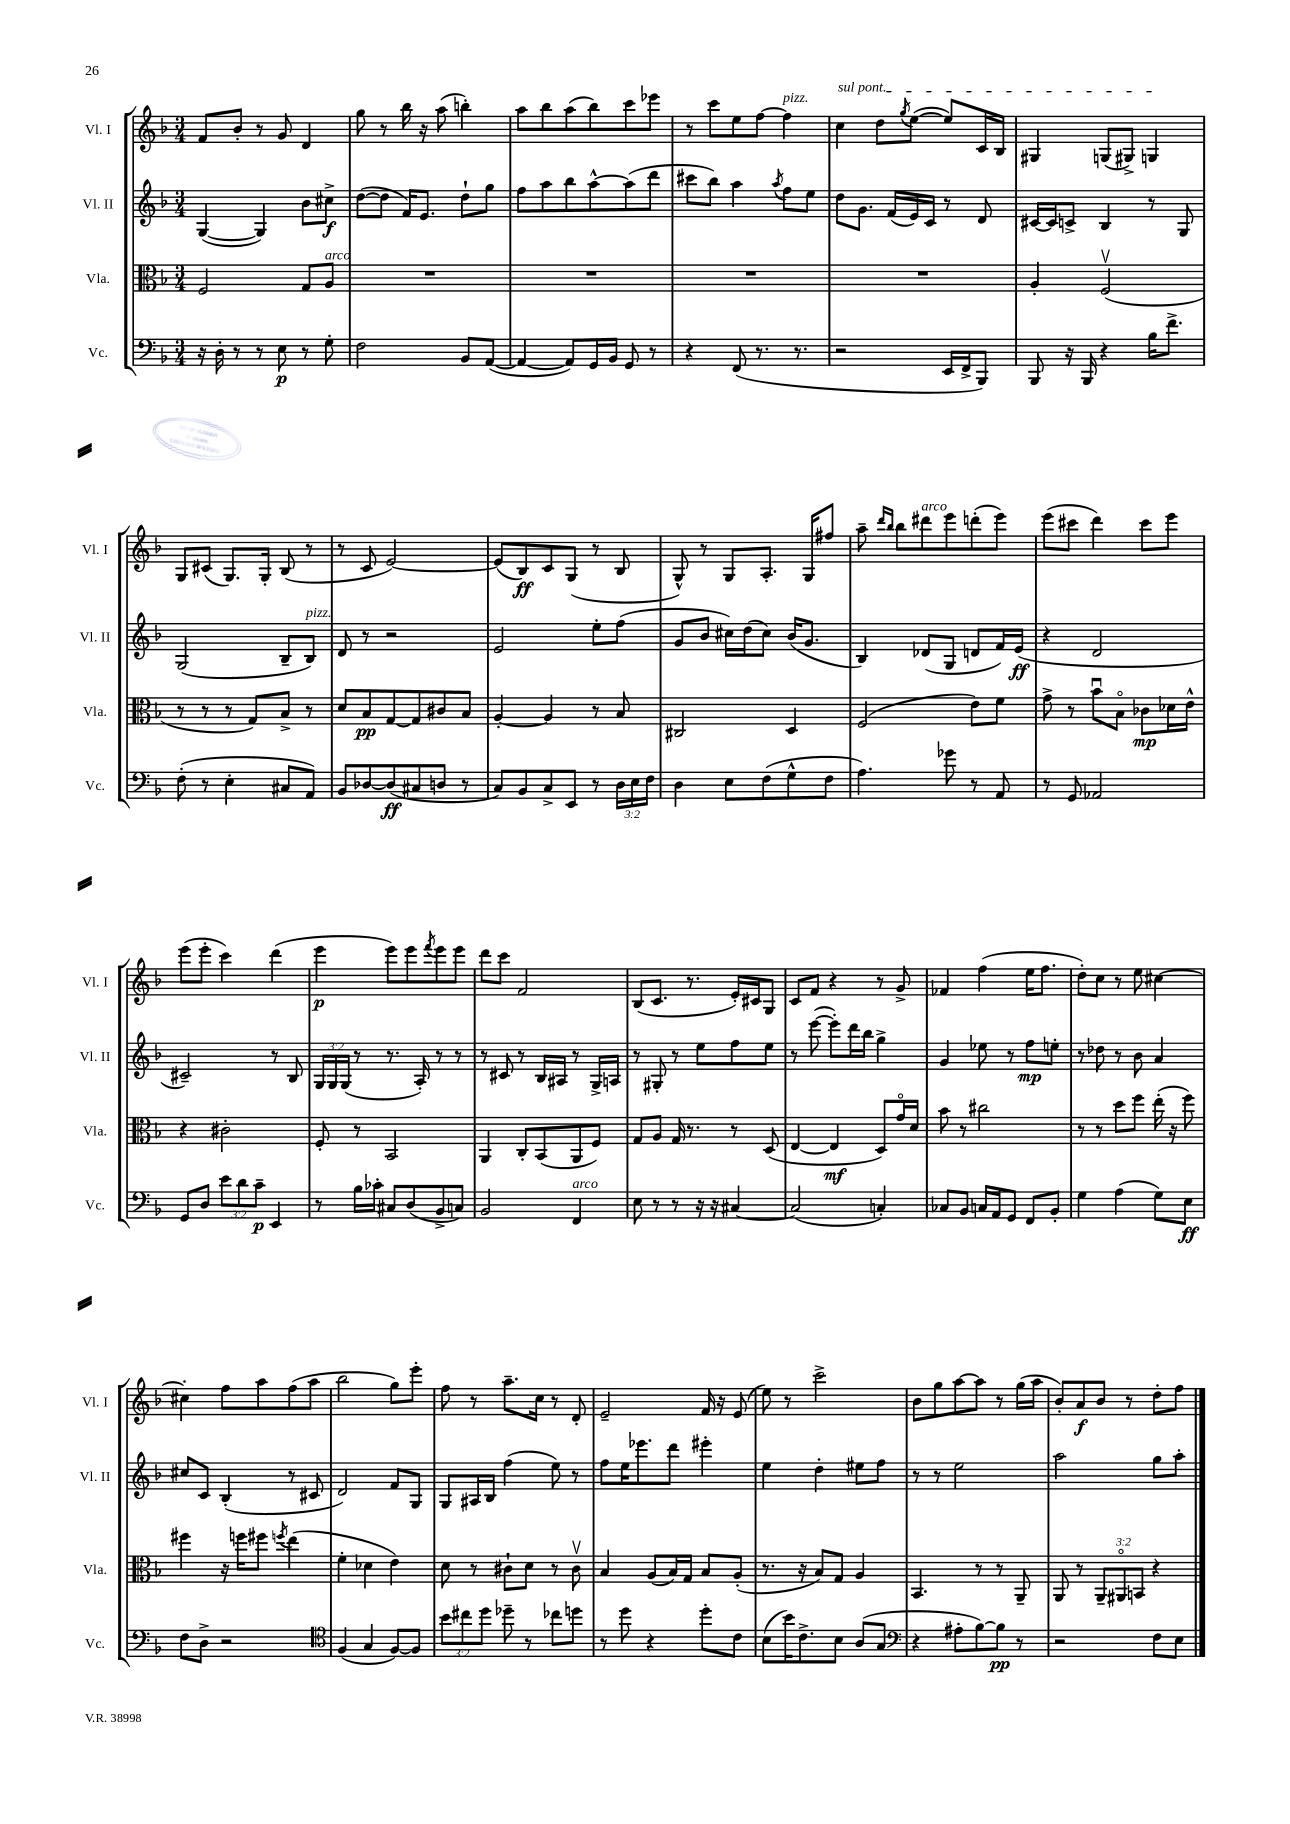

**kern	**dynam	**kern	**dynam	**kern	**dynam	**kern	**dynam
*part4	*part4	*part3	*part3	*part2	*part2	*part1	*part1
*staff4	*staff4	*staff3	*staff3	*staff2	*staff2	*staff1	*staff1
*I"Vc.	*	*I"Vla.	*	*I"Vl. II	*	*I"Vl. I	*
*I'Vc.	*	*I'Vla.	*	*I'Vl. II	*	*I'Vl. I	*
*clefF4	*	*clefC3	*	*clefG2	*	*clefG2	*
*k[b-]	*	*k[b-]	*	*k[b-]	*	*k[b-]	*
*M3/4	*	*M3/4	*	*M3/4	*	*M3/4	*
=19	=19	=19	=19	=19	=19	=19	=19
16r	.	2F/	.	([4G/	.	8f/L	.
16D'\	.	.	.	.	.	.	.
8r	.	.	.	.	.	8b-'/J	.
8r	.	.	.	4G/])	.	8r	.
8E\	p	.	.	.	.	8g/	.
8r	.	8G/L	.	8b-\L	.	4d/	.
!	!	!LO:TX:a:i:t=arco	!	!	!	!	!
8G'\	.	8A/J	.	8cc#X^\J	f	.	.
=20	=20	=20	=20	=20	=20	=20	=20
2F\	.	2.r	.	([8dd\L	.	8gg\	.
.	.	.	.	8dd\J]	.	8r	.
.	.	.	.	16f/KL)	.	16bb-\	.
.	.	.	.	8.e/J	.	16r	.
.	.	.	.	.	.	(8aa\	.
8BB-/L	.	.	.	8dd`\L	.	4bbn'\)	.
([8AA/J	.	.	.	8gg\J	.	.	.
=21	=21	=21	=21	=21	=21	=21	=21
4AA/_	.	2.r	.	8ff\L	.	8aa\L	.
.	.	.	.	8aa\	.	8bb-\	.
8AA/L])	.	.	.	8bb-\	.	(8aa\	.
16GG/L	.	.	.	[8aa^^\	.	8bb-\)	.
16BB-/JJ	.	.	.	.	.	.	.
8GG/	.	.	.	(8aa\]	.	8ccc\	.
8r	.	.	.	8ddd\J	.	8eee-X\J	.
=22	=22	=22	=22	=22	=22	=22	=22
4r	.	2.r	.	8ccc#X\L	.	8r	.
.	.	.	.	8bb-\J)	.	8ccc\L	.
(8FF/	.	.	.	4aa\	.	8ee\	.
8.r	.	.	.	.	.	[8ff\J	.
.	.	.	.	8qaa/	.	.	.
!	!	!	!	!	!	!LO:TX:a:i:t=pizz.	!
.	.	.	.	8ff\L	.	4ff\]	.
8.r	.	.	.	.	.	.	.
.	.	.	.	8ee\J	.	.	.
=23	=23	=23	=23	=23	=23	=23	=23
!	!	!	!	!	!	!LO:TX:a:i:t=sul pont.	!
2r	.	2.r	.	8dd\L	.	4cc\	.
.	.	.	.	8.g\J	.	.	.
.	.	.	.	.	.	8dd\L	.
.	.	.	.	(16f/LL	.	.	.
.	.	.	.	.	.	8qgg/	.
.	.	.	.	16e/)	.	([8ee\J	.
.	.	.	.	16c/JJ	.	.	.
16EE/LL	.	.	.	8r	.	8ee/L])	.
16FF^/J	.	.	.	.	.	.	.
8BBB-/J)	.	.	.	8d/	.	16c/L	.
.	.	.	.	.	.	16B-/JJ	.
=24	=24	=24	=24	=24	=24	=24	=24
8BBB-/	.	4A'/	.	[16c#X/LL	.	4G#X/	.
.	.	.	.	16c#/J]	.	.	.
16r	.	.	.	8cn^/J	.	.	.
16BBB-/	.	.	.	.	.	.	.
4r	.	(2Fv/	.	4B-/	.	(8Gn/L	.
.	.	.	.	.	.	8G#X^/J)	.
16B-\KL	.	.	.	8r	.	4Gn/	.
8.f^\J	.	.	.	.	.	.	.
.	.	.	.	8G/	.	.	.
!!LO:LB:g=z
=25	=25	=25	=25	=25	=25	=25	=25
(8F'\	.	8r	.	(2G/	.	8G/L	.
8r	.	8r	.	.	.	(8c#X/J	.
4E'\	.	8r	.	.	.	8.G/L)	.
.	.	8G/L)	.	.	.	.	.
.	.	.	.	.	.	16G'/Jk	.
8C#X/L	.	8B-^/J	.	8B-~/L	.	(8B-/	.
!	!	!	!	!LO:TX:a:i:t=pizz.	!	!	!
8AA/J)	.	8r	.	8B-/J)	.	8r	.
=26	=26	=26	=26	=26	=26	=26	=26
8BB-/L	.	8d/L	.	8d/	.	8r	.
[8D-X/	.	8B-/	pp	8r	.	8c/	.
(8D-/]	ff	[8G/	.	2r	.	[2e/)	.
8C#X/	.	8G/]	.	.	.	.	.
8Dn/J	.	8c#X/	.	.	.	.	.
8r	.	8B-/J	.	.	.	.	.
=27	=27	=27	=27	=27	=27	=27	=27
8C/L)	.	[4A'/	.	2e/	.	(8e/L]	.
8BB-/	.	.	.	.	.	8B-/)	ff
8C^/	.	4A/]	.	.	.	8c/	.
8EE/J	.	.	.	.	.	(8G/J	.
8r	.	8r	.	8ee'\L	.	8r	.
24D\LL	.	8B-/	.	(8ff\J	.	8B-/	.
24E\	.	.	.	.	.	.	.
24F\JJ	.	.	.	.	.	.	.
=28	=28	=28	=28	=28	=28	=28	=28
4D\	.	2C#X/	.	8g/L	.	8G^^/)	.
.	.	.	.	8b-/J	.	8r	.
8E\L	.	.	.	16cc#X\LL)	.	8G/L	.
.	.	.	.	(16dd\J	.	.	.
(8F\	.	.	.	8cc#\J)	.	8.A'/J	.
8G^^\	.	4D/	.	(16b-/KL	.	.	.
.	.	.	.	8.g/J	.	16G/KL	.
8F\J	.	.	.	.	.	8ff#X/J	.
=29	=29	=29	=29	=29	=29	=29	=29
4.A\)	.	(2F/	.	4B-/)	.	8aa~\	.
.	.	.	.	.	.	16qqddd/LL	.
.	.	.	.	.	.	16qqbb-/JJ	.
.	.	.	.	.	.	8bb-\L	.
!	!	!	!	!	!	!LO:TX:a:i:t=arco	!
.	.	.	.	(8d-X/L	.	8ddd#X\	.
8g-X\	.	.	.	8G/J	.	8eee\	.
8r	.	8e\L)	.	8dn/L	.	(8dddn'\	.
8AA/	.	8f\J	.	16f/L)	.	8eee\J)	.
.	.	.	.	(16e/JJ	ff	.	.
=30	=30	=30	=30	=30	=30	=30	=30
8r	.	8g^\	.	4r	.	(8eee\L	.
8GG/	.	8r	.	.	.	8ccc#X\J	.
2AA-X/	.	8b-u\L	.	2d/	.	4ddd\)	.
.	.	8B-\J	.	.	.	.	.
.	.	8c-X\L	mp	.	.	8ccc#\L	.
.	.	16d-X\L	.	.	.	8eee\J	.
.	.	16e^^\JJ	.	.	.	.	.
!!LO:LB:g=z
=31	=31	=31	=31	=31	=31	=31	=31
8GG/L	.	4r	.	2c#X~/)	.	(8eee\L	.
8D/J	.	.	.	.	.	8eee'\J	.
12e\L	.	2c#X'\	.	.	.	4ccc\)	.
12d\	.	.	.	.	.	.	.
12c~\J	p	.	.	.	.	.	.
4EE/	.	.	.	8r	.	(4ddd\	.
.	.	.	.	8B-/	.	.	.
=32	=32	=32	=32	=32	=32	=32	=32
8r	.	8F'/	.	24G/LL	.	4eee\	p
.	.	.	.	24G/	.	.	.
.	.	.	.	(24G/JJ	.	.	.
16B-\LL	.	8r	.	8r	.	.	.
16c-X'\JJ	.	.	.	.	.	.	.
8C#X/L	.	2BB-/	.	8.r	.	8eee\L)	.
(8D/	.	.	.	.	.	8eee\	.
.	.	.	.	16A'/)	.	.	.
.	.	.	.	.	.	8qfff/	.
8BB-^/	.	.	.	8r	.	8eee\	.
8Cn/J)	.	.	.	8r	.	8eee\J	.
=33	=33	=33	=33	=33	=33	=33	=33
2BB-/	.	4AA/	.	8r	.	8ddd\L	.
.	.	.	.	8c#X/	.	8ccc\J	.
.	.	8C'/L	.	8r	.	2f/	.
.	.	(8BB-/	.	16B-/LL	.	.	.
.	.	.	.	16A#X/JJ	.	.	.
!LO:TX:a:i:t=arco	!	!	!	!	!	!	!
4FF/	.	8AA/	.	8r	.	.	.
.	.	8F/J)	.	16G^/LL	.	.	.
.	.	.	.	16An/JJ	.	.	.
=34	=34	=34	=34	=34	=34	=34	=34
8E\	.	8G/L	.	8r	.	(8B-/L	.
8r	.	8A/J	.	8G#X'/	.	8.c/J	.
8r	.	16G/	.	8r	.	.	.
.	.	8.r	.	.	.	8.r	.
16r	.	.	.	8ee\L	.	.	.
16r	.	.	.	.	.	.	.
[4C#X/	.	8r	.	8ff\	.	16e'/LL)	.
.	.	.	.	.	.	16c#X/J	.
.	.	(8D/	.	8ee\J	.	8G/J	.
=35	=35	=35	=35	=35	=35	=35	=35
(2C#/]	.	[4E/	.	8r	.	8c/L	.
.	.	.	.	([8eee\	.	8f/J	.
.	.	4E/]	mf	8eee'\L])	.	4r	.
.	.	.	.	16ddd\L	.	.	.
.	.	.	.	16bb-\JJ	.	.	.
4Cn'/)	.	8D/L)	.	4gg^\	.	8r	.
.	.	16g/L	.	.	.	8g^/	.
.	.	16d/JJ	.	.	.	.	.
=36	=36	=36	=36	=36	=36	=36	=36
8C-X/L	.	8b-\	.	4g/	.	4f-X/	.
8BB-/J	.	8r	.	.	.	.	.
16Cn/LL	.	2cc#X\	.	8ee-X\	.	(4ff\	.
16AA/J	.	.	.	.	.	.	.
8GG/J	.	.	.	8r	.	.	.
8FF/L	.	.	.	8ff\L	mp	16ee\KL	.
.	.	.	.	.	.	8.ff\J	.
8BB-'/J	.	.	.	8een'\J	.	.	.
=37	=37	=37	=37	=37	=37	=37	=37
4G\	.	8r	.	8r	.	8dd'\L)	.
.	.	8r	.	8dd-X\	.	8cc\J	.
(4A\	.	8dd\L	.	8r	.	8r	.
.	.	8ff\J	.	8b-\	.	8ee\	.
8G\L)	.	(16ee'\	.	4a/	.	[4cc#X\	.
.	.	16r	.	.	.	.	.
8E\J	ff	8ff\)	.	.	.	.	.
!!LO:LB:g=z
=38	=38	=38	=38	=38	=38	=38	=38
8F\L	.	4ff#X\	.	8cc#X/L	.	4cc#X'\]	.
8D^\J	.	.	.	8c/J	.	.	.
2r	.	16r	.	(4B-'/	.	8ff\L	.
.	.	16ffn\KL	.	.	.	.	.
.	.	8ff#X\J	.	.	.	8aa\	.
.	.	8qffn/	.	.	.	.	.
.	.	(4ee\	.	8r	.	(8ff\	.
.	.	.	.	8c#X/	.	8aa\J	.
=39	=39	=39	=39	=39	=39	=39	=39
*clefC4	*	*	*	*	*	*	*
(4F/	.	4f'\	.	2d/)	.	2bb-\	.
4G/	.	4d-X\	.	.	.	.	.
[8F/L)	.	4e\)	.	8f/L	.	8gg\L)	.
8F/J]	.	.	.	8G/J	.	8eee'\J	.
=40	=40	=40	=40	=40	=40	=40	=40
12b-\L	.	8d\	.	8G/L	.	8ff\	.
12cc#X\	.	.	.	.	.	.	.
.	.	8r	.	16A#X/L	.	8r	.
12dd\J	.	.	.	.	.	.	.
.	.	.	.	16B-/JJ	.	.	.
8dd-X~\	.	8c#X`\L	.	(4ff\	.	8.aa~\L	.
8r	.	8d\J	.	.	.	.	.
.	.	.	.	.	.	16cc\Jk	.
8cc-X\L	.	8r	.	8ee\)	.	8r	.
8ddn\J	.	8c#v\	.	8r	.	8d'/	.
=41	=41	=41	=41	=41	=41	=41	=41
8r	.	4B-/	.	8ff\L	.	2e~/	.
8dd\	.	.	.	16ee\K	.	.	.
.	.	.	.	8.eee-X\	.	.	.
4r	.	(8A/L	.	.	.	.	.
.	.	16B-/L)	.	8ddd\J	.	.	.
.	.	16G/JJ	.	.	.	.	.
8dd'\L	.	8B-/L	.	4eee#X'\	.	16f/	.
.	.	.	.	.	.	16r	.
8c\J	.	(8A'/J	.	.	.	(8e/	.
=42	=42	=42	=42	=42	=42	=42	=42
(8B-\L	.	8.r	.	4ee\	.	8ee\)	.
16b-\K)	.	.	.	.	.	8r	.
8.c^\	.	16r	.	.	.	.	.
.	.	8B-/L)	.	4dd'\	.	2ccc^\	.
8B-\J	.	8G/J	.	.	.	.	.
(8A/L	.	4A/	.	8ee#X\L	.	.	.
8G/J	.	.	.	8ff\J	.	.	.
=43	=43	=43	=43	=43	=43	=43	=43
*clefF4	*	*	*	*	*	*	*
4r	.	4.BB-/	.	8r	.	8b-\L	.
.	.	.	.	8r	.	8gg\	.
8A#X'\L	.	.	.	2ee\	.	[8aa\	.
[8B-\)	.	8r	.	.	.	8aa\J]	.
8B-\J]	pp	8r	.	.	.	8r	.
8r	.	8AA~/	.	.	.	(16gg\LL	.
.	.	.	.	.	.	16aa\JJ	.
=44	=44	=44	=44	=44	=44	=44	=44
2r	.	8AA/	.	2aa\	.	8b-'/L)	.
.	.	8r	.	.	.	8a/	f
.	.	12AA~/L	.	.	.	8b-/J	.
.	.	12AA#X/	.	.	.	.	.
.	.	.	.	.	.	8r	.
.	.	12BBn/J	.	.	.	.	.
8F\L	.	4r	.	8gg\L	.	8dd'\L	.
8E\J	.	.	.	8aa'\J	.	8ff\J	.
==	==	==	==	==	==	==	==
*-	*-	*-	*-	*-	*-	*-	*-
